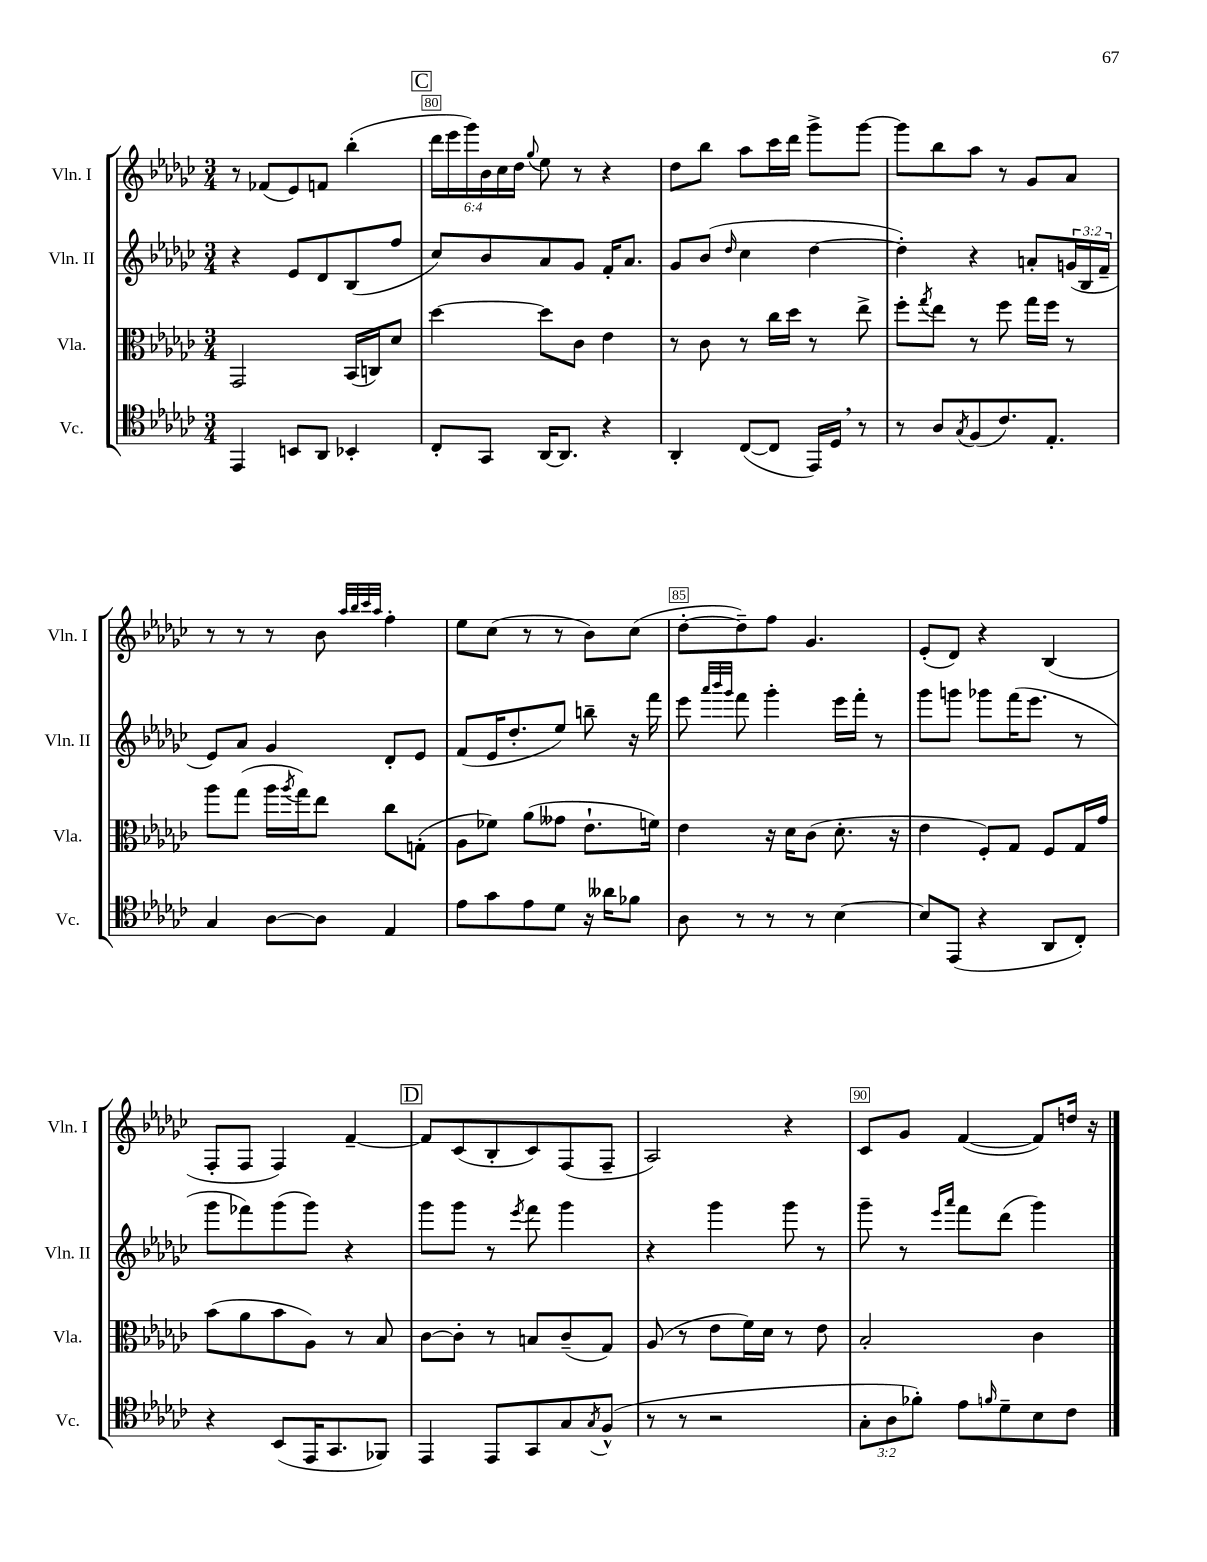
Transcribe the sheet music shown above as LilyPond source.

<<
\new StaffGroup <<
\new Staff = "s0" \with { instrumentName = "Vln. I" shortInstrumentName = "Vln. I" } {
    \clef treble \key ges \major \numericTimeSignature \time 3/4 \override Staff.TupletNumber.text = #tuplet-number::calc-fraction-text
    r8 fes'8( ees'8) f'8 bes''4-.( |
    \mark \markup { \box "C" } \tuplet 6/4 { des'''16 ees'''16 ges'''16) bes'16 ces''16 des''16 } \appoggiatura { ges''8 } ees''8 r8 r4 |
    des''8 bes''8 aes''8 ces'''16 des'''16 ges'''8-> ges'''8~ |
    ges'''8 bes''8 aes''8 r8 ges'8 aes'8 |
    r8 r8 r8 bes'8 \grace { aes''32 bes''32 ces'''32 aes''32 } f''4-. |
    ees''8 ces''8( r8 r8 bes'8) ces''8( |
    des''8~-. des''8--) f''8 ges'4. |
    ees'8-.( des'8) r4 bes4( |
    f8-. f8 f4) f'4~-- |
    \mark \markup { \box "D" } f'8 ces'8( bes8-. ces'8) f8( f8-- |
    aes2) r4 |
    ces'8 ges'8 f'4~( f'8) d''16 r16 \bar "|." |
}
\new Staff = "s1" \with { instrumentName = "Vln. II" shortInstrumentName = "Vln. II" } {
    \clef treble \key ges \major \numericTimeSignature \time 3/4 \override Staff.TupletNumber.text = #tuplet-number::calc-fraction-text
    r4 ees'8 des'8 bes8( f''8 |
    \mark \markup { \box "C" } ces''8) bes'8 aes'8 ges'8 f'16-. aes'8. |
    ges'8 bes'8( \grace { des''16 } ces''4 des''4~ |
    des''4-.) r4 a'8-. \tuplet 3/2 { g'16( bes16 f'16-- } |
    ees'8) aes'8 ges'4 des'8-. ees'8 |
    f'8( ees'16 des''8.-. ees''8) b''8-- r16 f'''16 |
    ees'''8 \grace { aes'''32 bes'''32 ges'''32 } f'''8 ges'''4-. ees'''16 f'''16-. r8 |
    ges'''8 g'''8 ges'''8 f'''16( ees'''8. r8 |
    ges'''8 fes'''8) ges'''8( ges'''8) r4 |
    \mark \markup { \box "D" } ges'''8 ges'''8 r8 \acciaccatura { ees'''8 } f'''8 ges'''4 |
    r4 ges'''4 ges'''8 r8 |
    ges'''8-- r8 \grace { ees'''16 aes'''16 } f'''8 des'''8( ges'''4) \bar "|." |
}
\new Staff = "s2" \with { instrumentName = "Vla." shortInstrumentName = "Vla." } {
    \clef alto \key ges \major \numericTimeSignature \time 3/4
    ges,2 bes,16( c16) des'8 |
    \mark \markup { \box "C" } des''4~ des''8 ces'8 ees'4 |
    r8 ces'8 r8 ces''16 des''16 r8 ees''8-> |
    f''8-. \acciaccatura { ges''8 } ees''8 r8 f''8 ges''16 f''16 r8 |
    aes''8 ges''8( aes''16 \acciaccatura { aes''8 } ges''16) ees''8 ces''8 g8-.( |
    aes8 fes'8) aes'8( geses'8 ees'8.-! f'16) |
    ees'4 r16 des'16 ces'8( des'8.-. r16 |
    ees'4 f8-.) ges8 f8 ges16 ges'16 |
    bes'8( aes'8 bes'8 aes8) r8 bes8 |
    \mark \markup { \box "D" } ces'8~ ces'8-. r8 b8 ces'8--( ges8) |
    aes8( r8 ees'8 f'16) des'16 r8 ees'8 |
    bes2-. ces'4 \bar "|." |
}
\new Staff = "s3" \with { instrumentName = "Vc." shortInstrumentName = "Vc." } {
    \clef tenor \key ges \major \numericTimeSignature \time 3/4 \override Staff.TupletNumber.text = #tuplet-number::calc-fraction-text
    ees,4 b,8 aes,8 bes,4-. |
    \mark \markup { \box "C" } ces8-. ges,8 aes,16~ aes,8. r4 |
    aes,4-. ces8~( ces8 ees,16) des16 \breathe r8 |
    r8 aes8 \acciaccatura { ges8 } f8( ces'8.) ees8.-. |
    ges4 aes8~ aes8 ees4 |
    ees'8 ges'8 ees'8 des'8 r16 aeses'16 fes'8 |
    aes8 r8 r8 r8 bes4~ |
    bes8 ees,8( r4 aes,8 ces8-.) |
    r4 bes,8( ees,16 ges,8. fes,8) |
    \mark \markup { \box "D" } ees,4 ees,8 ges,8 ges8 \acciaccatura { ges8 } f8-^( |
    r8 r8 r2 |
    \tuplet 3/2 { ges8-. aes8 fes'8-.) } ees'8 \grace { f'16 } des'8-- bes8 ces'8 \bar "|." |
}
>>
>>
\layout { \context { \Score currentBarNumber = #79 \override BarNumber.break-visibility = ##(#f #t #t) barNumberVisibility = #(every-nth-bar-number-visible 5) \override BarNumber.stencil = #(make-stencil-boxer 0.1 0.3 ly:text-interface::print) } }
